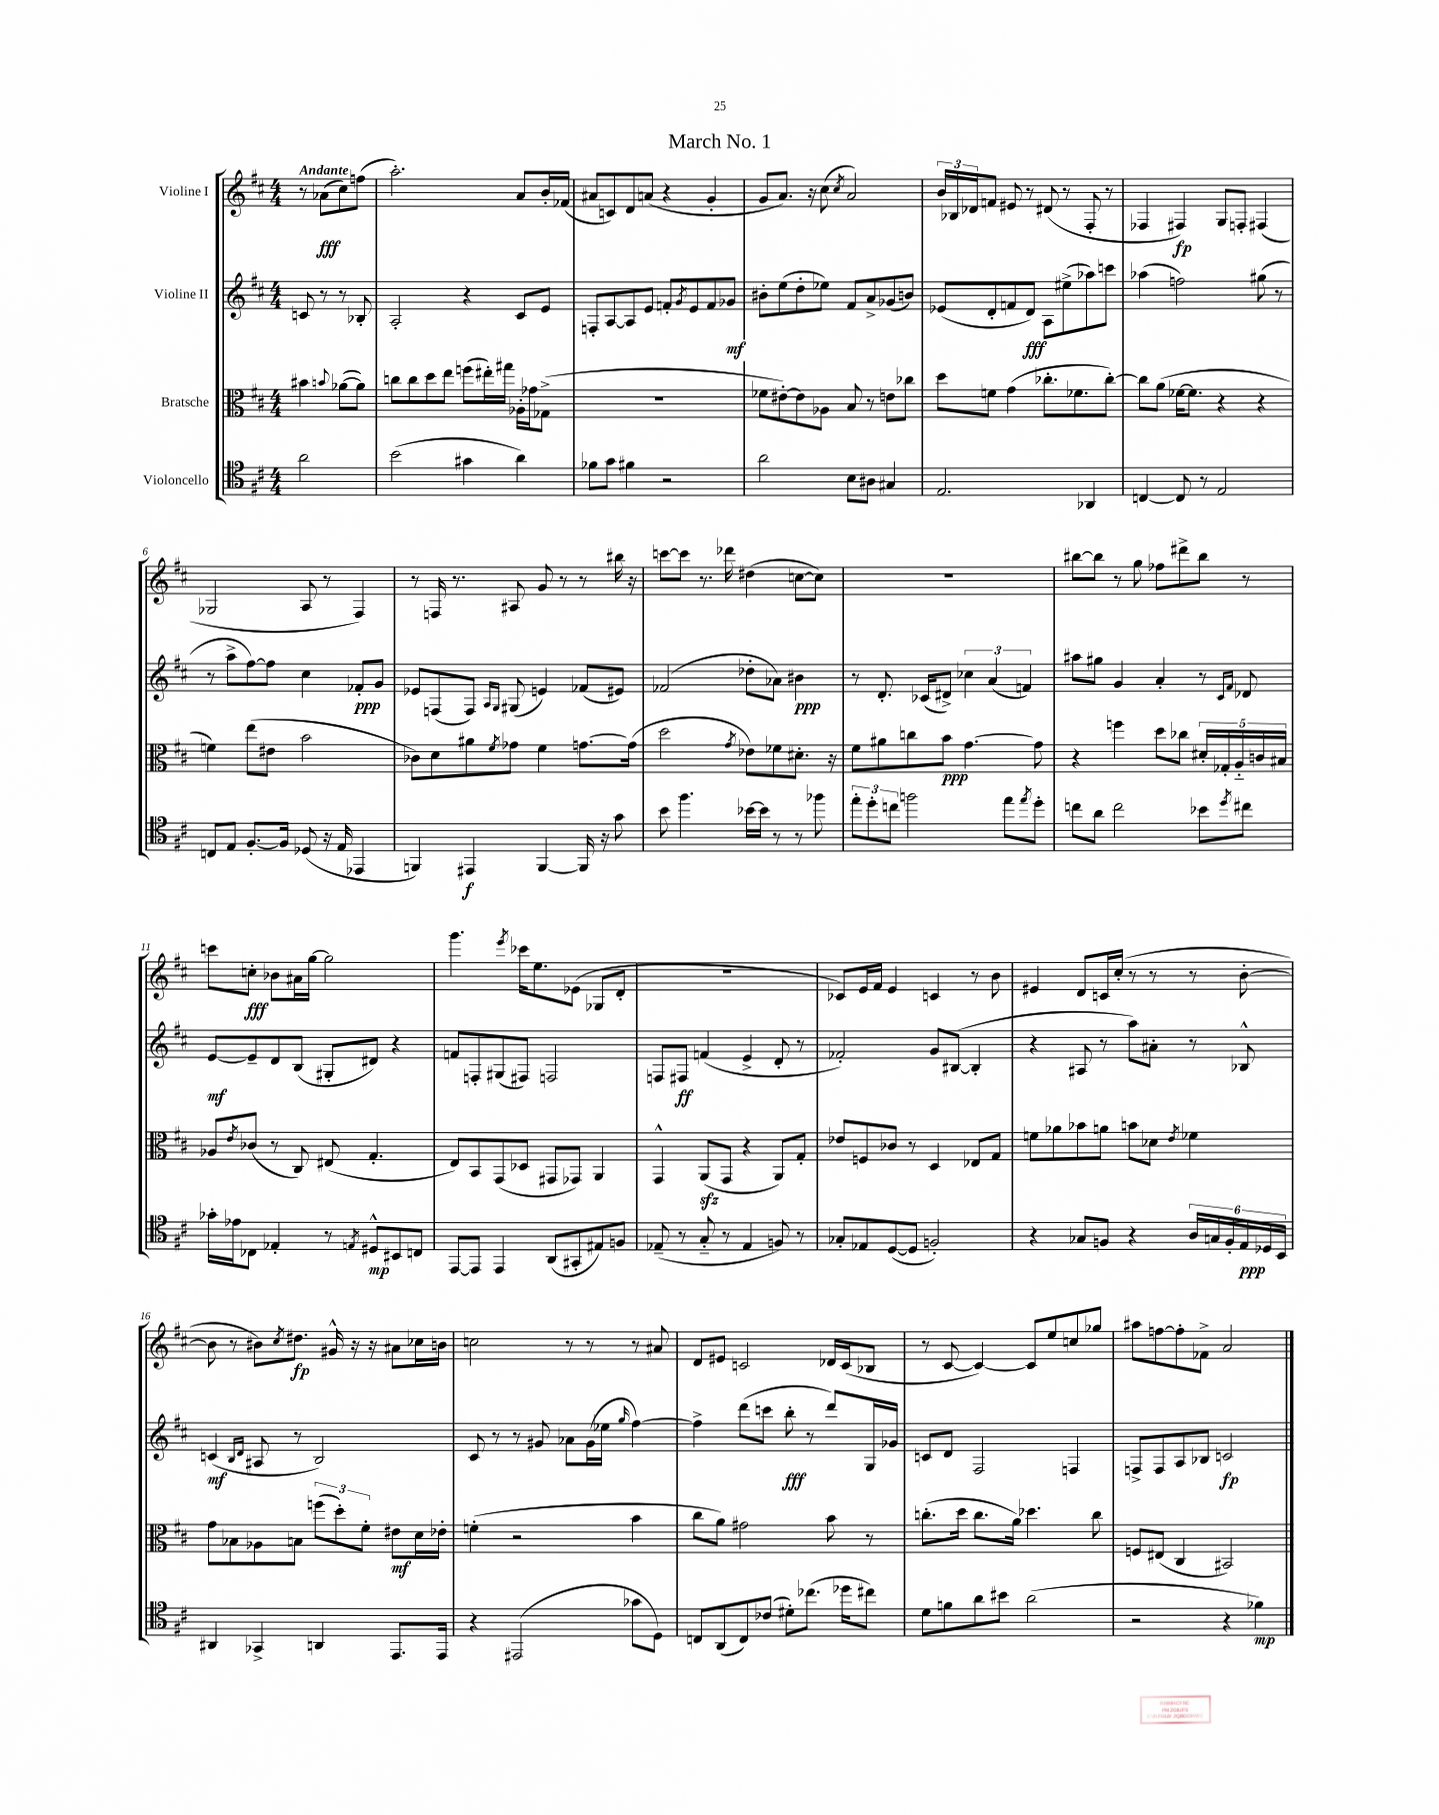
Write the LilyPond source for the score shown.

\header { title = "March No. 1" }
<<
\new StaffGroup <<
\new Staff = "s0" \with { instrumentName = "Violine I" } {
    \clef treble \key d \major \numericTimeSignature \time 4/4 \partial 2 \tempo "Andante"
    r8 aes'8\fff( cis''8) f''8( |
    a''2.-.) a'8 b'16-. fes'16( |
    ais'8 c'8) d'8 a'8( r4 g'4-. |
    g'8 a'8.) r16 cis''8( \acciaccatura { cis''8 } a'2) |
    \tuplet 3/2 { b'16 bes16 des'16 } f'8 eis'8 r8 dis'8( r8 fis8-. r8 |
    fes4 fis4\fp) g8 f8-. fis4( |
    ges2 a8 r8 fis4) |
    r8 f16 r8. ais8 g'8 r8 r8 bis''16 r16 |
    c'''8~ c'''8 r8. des'''16 dis''4( c''8~ c''8) |
    R1 |
    bis''8~ bis''8 r8 g''8 fes''8 dis'''8-> bis''8 r8 |
    c'''8 c''8-.\fff bes'8 ais'16 g''16~ g''2 |
    g'''4. \acciaccatura { e'''8 } ces'''16 e''8. ees'8( ges8 d'8-. |
    R1 |
    ces'8) e'16 fis'16 e'4 c'4 r8 b'8 |
    eis'4 d'8 c'16 cis''16-.( r8 r8 r8 b'8~-. |
    b'8 r8 bis'8) \acciaccatura { cis''8 } dis''8.\fp gis'16-^ r16 r16 ais'8 ces''16 b'16 |
    c''2 r8 r8 r8 ais'8 |
    d'8 eis'8 c'2 des'16 c'16( bes8 |
    r8 cis'8~ cis'4~) cis'8 e''8 c''8 ges''8 |
    ais''8 f''8~ f''8-. fes'8-> a'2 \bar "|." |
}
\new Staff = "s1" \with { instrumentName = "Violine II" } {
    \clef treble \key d \major \numericTimeSignature \time 4/4 \partial 2
    c'8 r8 r8 bes8-. |
    a2-. r4 cis'8 e'8 |
    f8-. a8~ a8 e'8 f'8-. \acciaccatura { g'8 } e'8 f'8 ges'8\mf |
    bis'8-. e''8( d''8-. ees''8) fis'8 a'8-> ges'8( b'8) |
    ees'8( d'8-. f'8 d'8\fff) a8 eis''8->( aes''8) c'''8 |
    aes''4( f''2) gis''8( r8 |
    r8 a''8-> fis''8~) fis''8 cis''4 fes'8-.\ppp g'8 |
    ees'8 f8( f8) \grace { a16 g16 } gis8( e'4) fes'8( eis'8) |
    fes'2( des''8-. aes'8) bis'4\ppp |
    r8 d'8.-. ces'16( dis'8->) \tuplet 3/2 { ces''4 a'4( f'4) } |
    ais''8 gis''8 g'4 a'4-. r8 \grace { cis'16 fis'16 } des'8 |
    e'8~\mf e'8-- d'8 b8( gis8-. dis'8) r4 |
    f'8 f8-. gis8( fis8) f2 |
    f8 fis8\ff f'4( e'4-> d'8-. r8 |
    fes'2-.) g'8 bis8~( bis4-. |
    r4 ais8 r8 a''8) ais'8-. r8 bes8-^ |
    c'4\mf( \grace { b16 d'16 } ais8 r8 b2) |
    cis'8 r8 r8 gis'8 aes'8 gis'16( ees''16 \grace { g''16 } fis''4~) |
    fis''4-> d'''8( c'''8 b''8-.\fff r8 d'''8) g16 ges'16 |
    c'8 d'8 fis2 f4 |
    f8-> f8 a8 bes8 c'2\fp \bar "|." |
}
\new Staff = "s2" \with { instrumentName = "Bratsche" } {
    \clef alto \key d \major \numericTimeSignature \time 4/4 \partial 2
    bis'4 \appoggiatura { b'8 } aes'8~( aes'8) |
    c''8 c''8 d''8 e''8 f''8( eis''16-.) gis''16 aes16-. ges'16 ges8->( |
    R1 |
    fes'8 eis'8~-.) eis'8 aes8 b8 r8 e'8 ces''8 |
    d''8 f'8 g'4( ces''8.-. fes'8. ces''8~-.) |
    ces''8 a'8( fes'16~ fes'8. r4 r4 |
    f'4) e''8( eis'8 b'2 |
    ces'8) d'8 ais'8 \acciaccatura { fis'8 } ges'8 fis'4 g'8.~ g'16( |
    d''2 \acciaccatura { g'8 } ees'8) fes'8 dis'8.-. r16 |
    fis'8 ais'8 c''8 b'8\ppp g'4.~ g'8 |
    r4 f''4 d''8 ces''8 \tuplet 5/4 { dis'16-. ges16-. a16-_ c'16 bis16 } |
    aes8 \acciaccatura { e'8 } ces'8( r8 cis8) eis8( g4.-. |
    e8) b,8 g,8( des8 gis,8 ges,8) a,4 |
    g,4-^ a,8\sfz( g,8 r4 a,8) g8-. |
    ees'8 f8 ces'8 r8 d4 ees8 g8 |
    f'8 aes'8 bes'8 a'8 b'8 des'8 \acciaccatura { e'8 } fes'4 |
    g'8 bes8 aes8 b8 \tuplet 3/2 { f''8( d''8-.) fis'8-. } eis'8\mf d'16 ees'16-. |
    f'4-.( r2 b'4 |
    cis''8 a'8) gis'2 b'8 r8 |
    c''8.-.( d''16 c''8. a'16) des''4. c''8 |
    f8 eis8( cis4 bis,2) \bar "|." |
}
\new Staff = "s3" \with { instrumentName = "Violoncello" } {
    \clef tenor \key d \major \numericTimeSignature \time 4/4 \partial 2
    a'2 |
    b'2( gis'4 a'4) |
    fes'8 g'8 fis'4 r2 |
    a'2 b8 ais8 gis4 |
    e2. aes,4 |
    c4~ c8 r8 e2 |
    c8 e8 fis8.~-. fis16 des8( r16 e16 ees,4 |
    f,4) eis,4\f f,4~ f,16 r16 g'8 |
    b'8 fis''4. bes'16~ bes'16 r8 r8 fes''8 |
    \tuplet 3/2 { e''8-. d''8-. c''8 } f''2 e''8 \acciaccatura { e''8 } d''8-. |
    c''8 a'8 c''2 bes'8 \acciaccatura { d''8 } cis''8 |
    ges'16-. ees'16 ces8 ees4-. r8 \acciaccatura { e8 } dis8-^\mp bis,8 c8 |
    e,8~ e,8 e,4 a,8( gis,8-. eis8) f8 |
    ees8--( r8 g8-_ r8 ees4 f8) r8 |
    ges8-. ees8 d8~( d8 f2-.) |
    r4 ges8 f8 r4 \tuplet 6/4 { a16 g16 f16-. e16\ppp des16 b,16 } |
    ais,4 ges,4-> a,4 e,8. e,16 |
    r4 eis,2( ges'8 d8) |
    c8 a,8( c8) ces'8( dis'8-.) ces''8.( des''16 cis''8) |
    d'8 f'8 a'8 bis'8 a'2( |
    r2 r4 fes'4\mp) \bar "|." |
}
>>
>>
